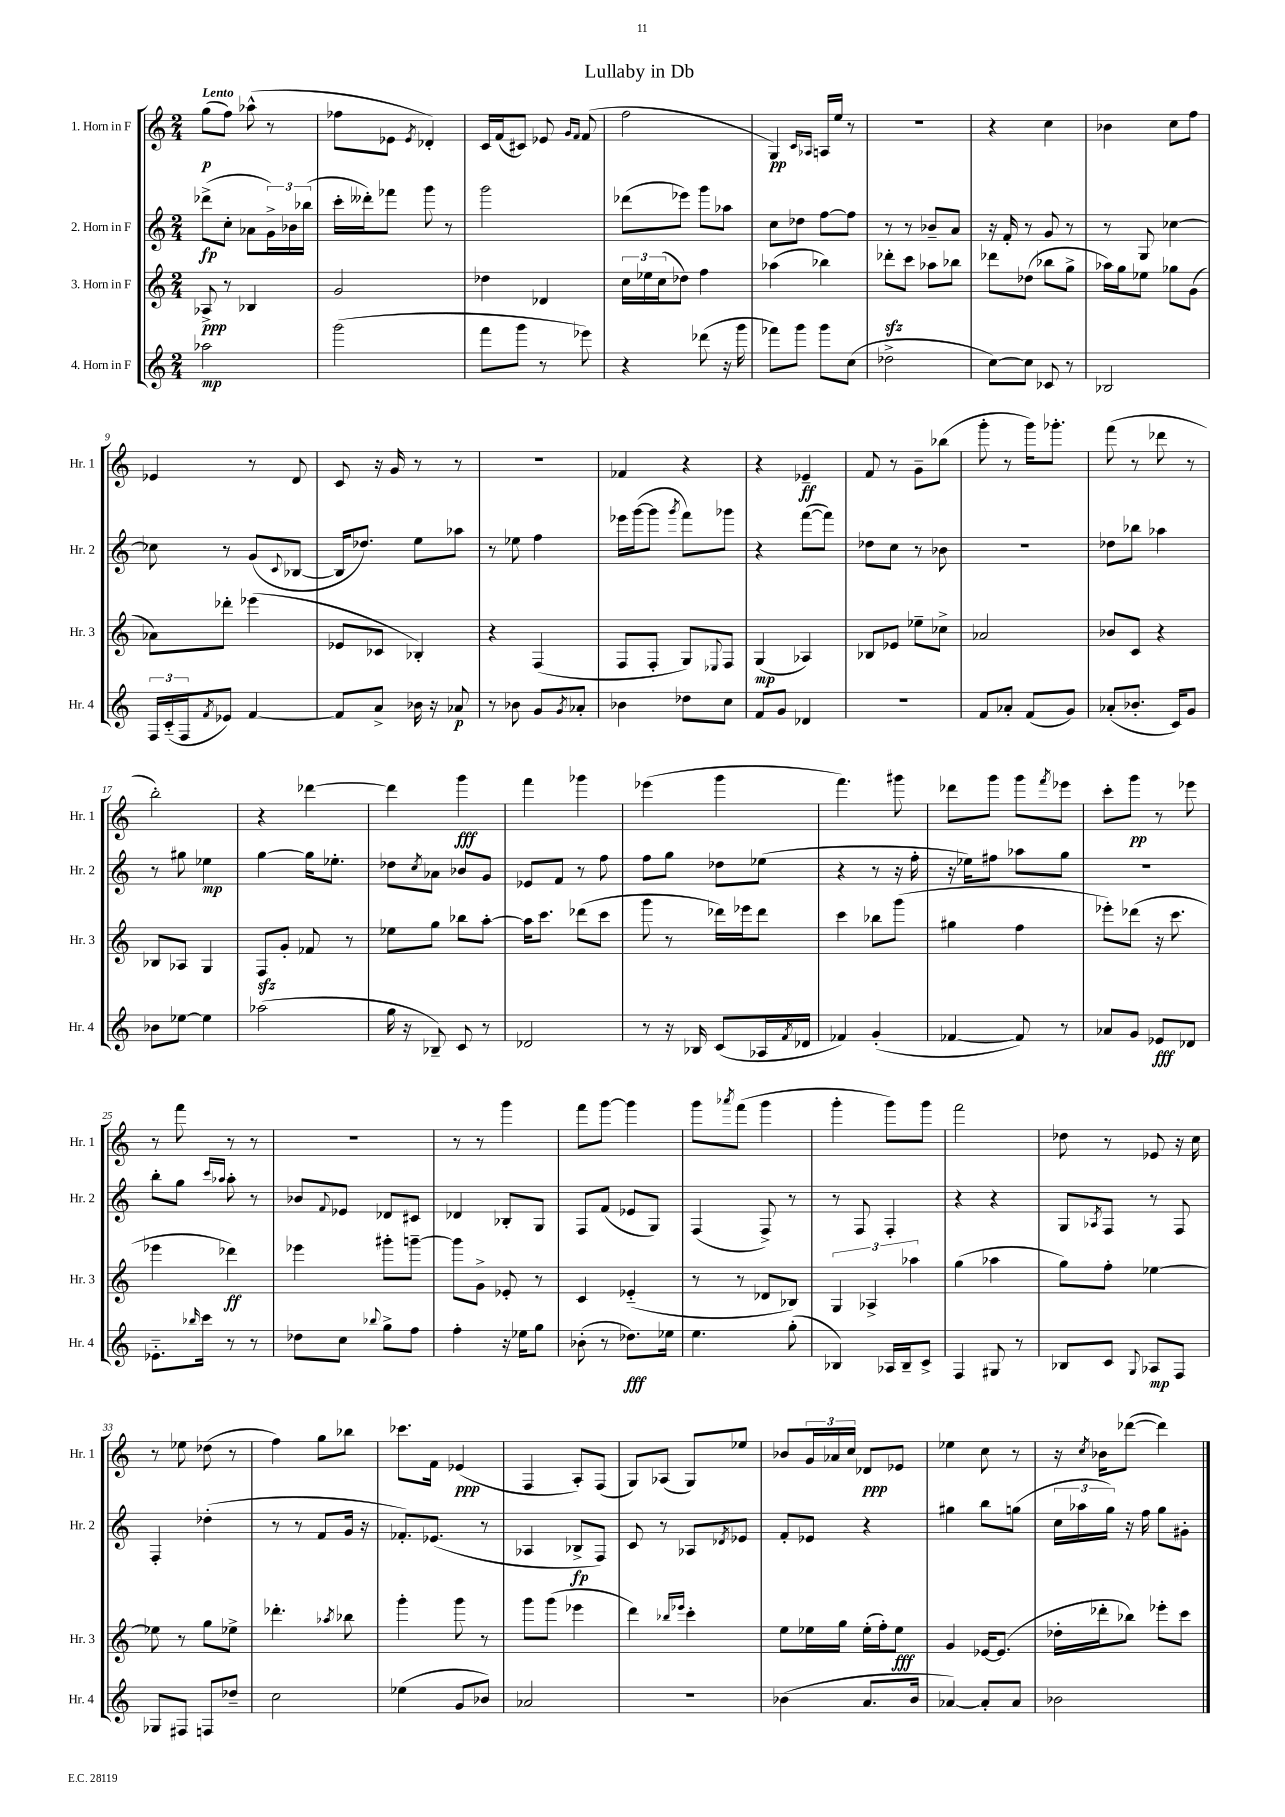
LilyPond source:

\header { title = "Lullaby in Db" }
<<
\new StaffGroup <<
\new Staff = "s0" \with { instrumentName = "1. Horn in F" shortInstrumentName = "Hr. 1" } {
    \clef treble \key c \major \numericTimeSignature \time 2/4 \tempo "Lento"
    g''8\p( f''8) aes''8-^( r8 |
    fes''8 ees'8 \acciaccatura { ees'8 } des'4-.) |
    c'16 f'16( cis'8) ees'8 \grace { g'16 f'16 } f'8( |
    f''2 |
    g4\pp) \grace { c'16 aes16 } a16 e''16 r8 |
    R2 |
    r4 c''4 |
    bes'4 c''8 f''8 |
    ees'4 r8 d'8 |
    c'8 r16 g'16 r8 r8 |
    r2 |
    fes'4 r4 |
    r4 ees'4--\ff |
    f'8 r8 g'8-- bes''8( |
    g'''8-. r8 g'''16) ges'''8.-. |
    f'''8( r8 des'''8 r8 |
    b''2-.) |
    r4 des'''4~ |
    des'''4 g'''4\fff |
    f'''4 ges'''4 |
    ees'''4( g'''4 |
    f'''4.) gis'''8 |
    des'''8 g'''8 g'''8 \acciaccatura { f'''8 } ees'''8 |
    c'''8-. g'''8\pp r8 ees'''8 |
    r8 f'''8 r8 r8 |
    r2 |
    r8 r8 g'''4 |
    f'''8 g'''8~ g'''4 |
    g'''8 \acciaccatura { aes'''8 } f'''8( g'''4 |
    g'''4-. g'''8) g'''8 |
    f'''2 |
    des''8 r8 ees'8 r16 c''16 |
    r8 ees''8 des''8( r8 |
    f''4) g''8 bes''8 |
    ces'''8. f'16 ees'4\ppp( |
    f4 a8-.) f8( |
    g8) aes8( g8) ees''8 |
    bes'8 \tuplet 3/2 { g'16 aes'16 c''16 } des'8\ppp ees'8 |
    ees''4 c''8 r8 |
    r16 \acciaccatura { c''8 } bes'16 des'''8~( des'''4) \bar "|." |
}
\new Staff = "s1" \with { instrumentName = "2. Horn in F" shortInstrumentName = "Hr. 2" } {
    \clef treble \key c \major \numericTimeSignature \time 2/4
    des'''8->\fp( c''8-. aes'8 \tuplet 3/2 { g'16->) bes'16 bes''16( } |
    c'''16-. deses'''16-.) fes'''8 g'''8 r8 |
    g'''2 |
    des'''8( ees'''8) g'''8 aes''8 |
    c''8 des''8 f''8~ f''8 |
    r8 r8 bes'8-- a'8 |
    r16 f'16-. r8 g'8 r8 |
    r8 g8 ces''4~ |
    ces''8 r8 g'8( \appoggiatura { c'8 } bes8~ |
    bes16 des''8.) e''8 aes''8 |
    r8 ees''8 f''4 |
    ees'''16 g'''16~( g'''8 \acciaccatura { g'''8 } f'''8) ges'''8 |
    r4 f'''8~( f'''8) |
    des''8 c''8 r8 bes'8 |
    r2 |
    des''8 bes''8 aes''4 |
    r8 gis''8 ees''4\mp |
    g''4~ g''16 ees''8.-. |
    des''8 \acciaccatura { c''8 } aes'8 bes'8 g'8 |
    ees'8 f'8 r8 f''8 |
    f''8 g''8 des''8 ees''8( |
    r4 r8 r16 f''16-. |
    r16 ees''16) fis''8 aes''8 g''8 |
    r2 |
    b''8-. g''8 \grace { c'''16 aes''16 } aes''8-. r8 |
    bes'8 \appoggiatura { f'8 } ees'8 des'8 cis'8 |
    des'4 bes8-. g8 |
    f8 f'8( ees'8 g8) |
    f4( f8->) r8 |
    r8 f8 f4-. |
    r4 r4 |
    g8 \acciaccatura { aes8 } f8 r8 f8 |
    f4-. des''4-.( |
    r8 r8 f'8 g'16 r16 |
    fes'8.-.) ees'8.( r8 |
    aes4 bes8->\fp f8) |
    c'8 r8 aes8 \acciaccatura { des'8 } ees'8 |
    f'8-. ees'8 r4 |
    gis''4 b''8 g''8( |
    \tuplet 3/2 { c''16 aes''16 g''16) } r16 f''16 g''8 gis'8-. \bar "|." |
}
\new Staff = "s2" \with { instrumentName = "3. Horn in F" shortInstrumentName = "Hr. 3" } {
    \clef treble \key c \major \numericTimeSignature \time 2/4
    aes8->\ppp r8 bes4 |
    g'2 |
    des''4 des'4 |
    \tuplet 3/2 { c''16 ees''16 c''16( } des''8) f''4 |
    aes''4( bes''4) |
    des'''8-.\sfz c'''8 aes''8 bes''8 |
    des'''8 des''8( bes''8 g''8-> |
    aes''16) g''16 ees''8 ges''8 g'8( |
    aes'8) des'''8-. ees'''4( |
    ees'8 ces'8 bes4-.) |
    r4 f4( |
    f8 f8-. g8) \appoggiatura { ees8 } f8 |
    g4\mp( aes4) |
    bes8 ees'8 ees''8-- ces''8-> |
    aes'2 |
    bes'8 c'8 r4 |
    bes8 aes8 g4 |
    f8\sfz g'8-. fes'8 r8 |
    ees''8 g''8 bes''8 a''8~-. |
    a''16 c'''8. des'''8( c'''8 |
    g'''8 r8 des'''16) ees'''16 des'''8 |
    c'''4 bes''8 g'''8( |
    gis''4 f''4 |
    ees'''8-.) des'''8( r16 c'''8. |
    ees'''4 des'''4\ff) |
    ees'''4 gis'''8-. g'''8~-- |
    g'''8 g'8-> ees'8-. r8 |
    c'4 ees'4-_( |
    r8 r8 des'8 bes8) |
    \tuplet 3/2 { g4 aes4-> aes''4 } |
    g''4( aes''4 |
    g''8) f''8-. ees''4~ |
    ees''8 r8 g''8 ees''8-> |
    des'''4.-. \acciaccatura { aes''8 } bes''8 |
    g'''4-. g'''8 r8 |
    g'''8 g'''8( ees'''4 |
    d'''4) \grace { bes''16 ees'''16 } c'''4-. |
    e''8 ees''16 g''16 ees''16-.( f''16-.) ees''8\fff |
    g'4 ees'16~ ees'8.( |
    des''16-. des'''16-. bes''8) ees'''8-. c'''8 \bar "|." |
}
\new Staff = "s3" \with { instrumentName = "4. Horn in F" shortInstrumentName = "Hr. 4" } {
    \clef treble \key c \major \numericTimeSignature \time 2/4
    aes''2\mp |
    g'''2( |
    f'''8 g'''8 r8 ees'''8) |
    r4 des'''8( r16 g'''16 |
    fes'''8) g'''8 g'''8 c''8( |
    des''2-> |
    c''8~) c''8 ces'8 r8 |
    bes2 |
    \tuplet 3/2 { f16 c'16-_( f16 } \acciaccatura { f'8 } ees'8) f'4~ |
    f'8 a'8-> bes'16 r16 aes'8\p |
    r8 bes'8 g'8 \acciaccatura { g'8 } aes'8-. |
    bes'4 des''8 c''8 |
    f'8 g'8 des'4 |
    r2 |
    f'8 aes'8-. f'8( g'8) |
    aes'8-.( bes'8.-. c'16) g'8 |
    bes'8 ees''8~ ees''4 |
    aes''2( |
    g''16 r16 bes8--) c'8 r8 |
    des'2 |
    r8 r16 bes16 c'8( aes16 \acciaccatura { f'8 } des'16 |
    fes'4) g'4-.( |
    fes'4~ fes'8) r8 |
    aes'8 g'8 ees'8\fff des'8 |
    ees'8.-_ \grace { bes''16 } c'''16 r8 r8 |
    des''8 c''8 \appoggiatura { bes''8 } g''8-> f''8 |
    f''4-. r16 ees''16 g''8 |
    bes'8-.( r8 des''8.\fff) ees''16 |
    e''4. g''8-.( |
    bes4) aes16 bes16-- c'8-> |
    f4 gis8 r8 |
    bes8 c'8 \appoggiatura { g8 } aes8\mp f8 |
    ges8 fis8 f8 des''8-- |
    c''2 |
    ees''4( g'8 bes'8) |
    aes'2 |
    r2 |
    bes'4( a'8. bes'16 |
    aes'4~) aes'8-. aes'8 |
    bes'2 \bar "|." |
}
>>
>>
